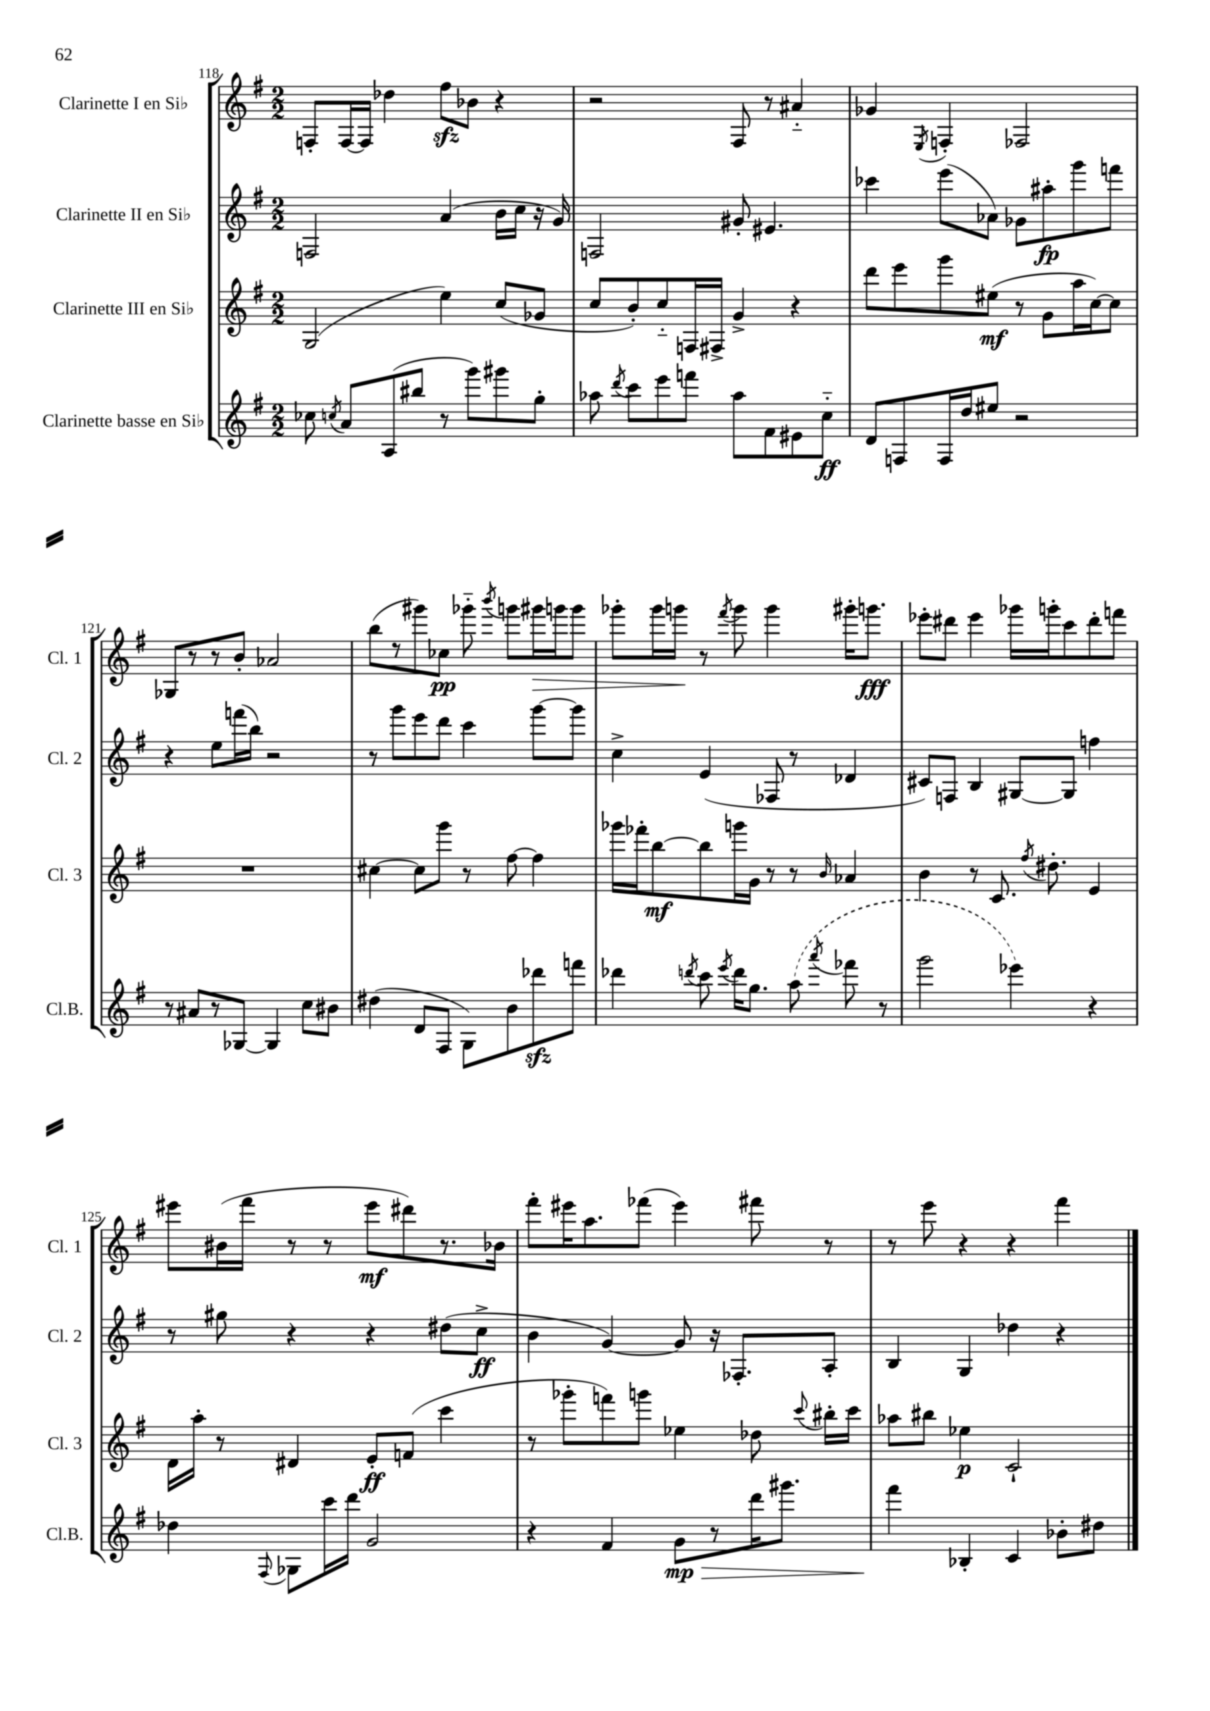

**kern	**kern	**kern	**kern
*staff4	*staff3	*staff2	*staff1
*clefG2	*clefG2	*clefG2	*clefG2
*k[f#]	*k[f#]	*k[f#]	*k[f#]
*M2/2	*M2/2	*M2/2	*M2/2
8cc-	(2G	2F	8F'
8qcc	.	.	.
8a	.	.	[16F
.	.	.	16F]
(8A	.	.	4dd-
8bb#	.	.	.
8r	4ee)	(4a	8ff#
8ggg)	.	.	8b-
8ggg#	(8cc	16b	4r
.	.	16cc	.
8gg'	8g-	16r	.
.	.	16g)	.
=	=	=	=
8aa-	8cc	2F	2r
8qddd	.	.	.
8ccc	8b')	.	.
8eee	8cc'~	.	.
8fff	16F	.	.
.	16F#^	.	.
8aa-	4g^	8g#'	8F#
8f#	.	4.e#	8r
8e#	4r	.	4a#'~
8cc'~	.	.	.
=	=	=	=
8d	8ddd	4ccc-	4g-
8F	8eee	.	.
.	.	.	8qE
16F	8ggg	(8eee	4F'
16dd	.	.	.
8ee#	(8ee#	8a-)	.
2r	8r	8g-	2F-
.	8g	8aa#'	.
.	16aa	8ggg	.
.	[16cc)	.	.
.	8cc]	8fff	.
=	=	=	=
8r	1r	4r	8G-
8a#	.	.	8r
8r	.	8ee	8r
[8G-	.	(16fff	8b'
.	.	16bb)	.
4G-]	.	2r	2a-
8cc	.	.	.
8b#	.	.	.
=	=	=	=
(4dd#	[4cc#	8r	(8bb
.	.	8ggg	8r
8d	8cc#]	8eee	8ggg#)
8F#	8ggg	8ddd	8cc-
8G)	8r	4ccc	8ggg-'~
.	.	.	8qbbb
8b	[8ff#	.	8ggg
8ddd-	4ff#]	[8ggg	16ggg#
.	.	.	16ggg
8fff	.	8ggg]	8ggg
=	=	=	=
4ddd-	16ggg-	4cc^	8ggg-'
.	16fff-'	.	.
.	[8bb	.	16ggg-
.	.	.	16ggg
8qddd	.	.	.
8ccc	8bb]	(4e	8r
8qeee	.	.	8qfff#
16ddd	16ggg	.	8ggg
8.gg	16g	.	.
.	8r	8F-	4ggg
(8aa	8r	8r	.
8qaaa	16qqb	.	.
8fff-	4a-	4d-	16ggg#'
.	.	.	8.ggg
8r	.	.	.
=	=	=	=
2ggg	4b	8c#)	8eee-'
.	.	8F	8ddd#
.	8r	4B	4eee-
.	8.c	.	.
4eee-)	.	[8G#	16ggg-
.	8qff#	.	.
.	8.dd#'	.	16ggg'
.	.	8G#]	8ccc
4r	4e	4ff	8ddd#'
.	.	.	8fff
=	=	=	=
4dd-	16d	8r	8eee#
.	16aa'	.	.
.	8r	8gg#	(16b#
.	.	.	16fff#
8qqF#	.	.	.
8G-	4d#	4r	8r
16ccc	.	.	8r
16ddd	.	.	.
2g	8e'	4r	8eee#
.	(8f	.	8ddd#)
.	4ccc	(8dd#	8.r
.	.	8cc^	.
.	.	.	16b-
=	=	=	=
4r	8r	4b	8fff#'
.	8ggg-'	.	16eee#
.	.	.	8.aa
4f#	8fff)	[4g)	.
.	8ggg	.	(8fff-
8g	4ee-	8g]	4eee#)
8r	.	16r	.
.	.	8.F-'	.
16ddd	8dd-	.	8fff#
8.ggg#	.	.	.
.	8qqccc	.	.
.	16bb#'	8A'	8r
.	16ccc	.	.
=	=	=	=
4fff#	8aa-	4B	8r
.	8bb#	.	8eee
4B-'	4ee-	4G	4r
4c	2c`	4dd-	4r
8b-'	.	4r	4fff#
8dd#	.	.	.
==	==	==	==
*-	*-	*-	*-
